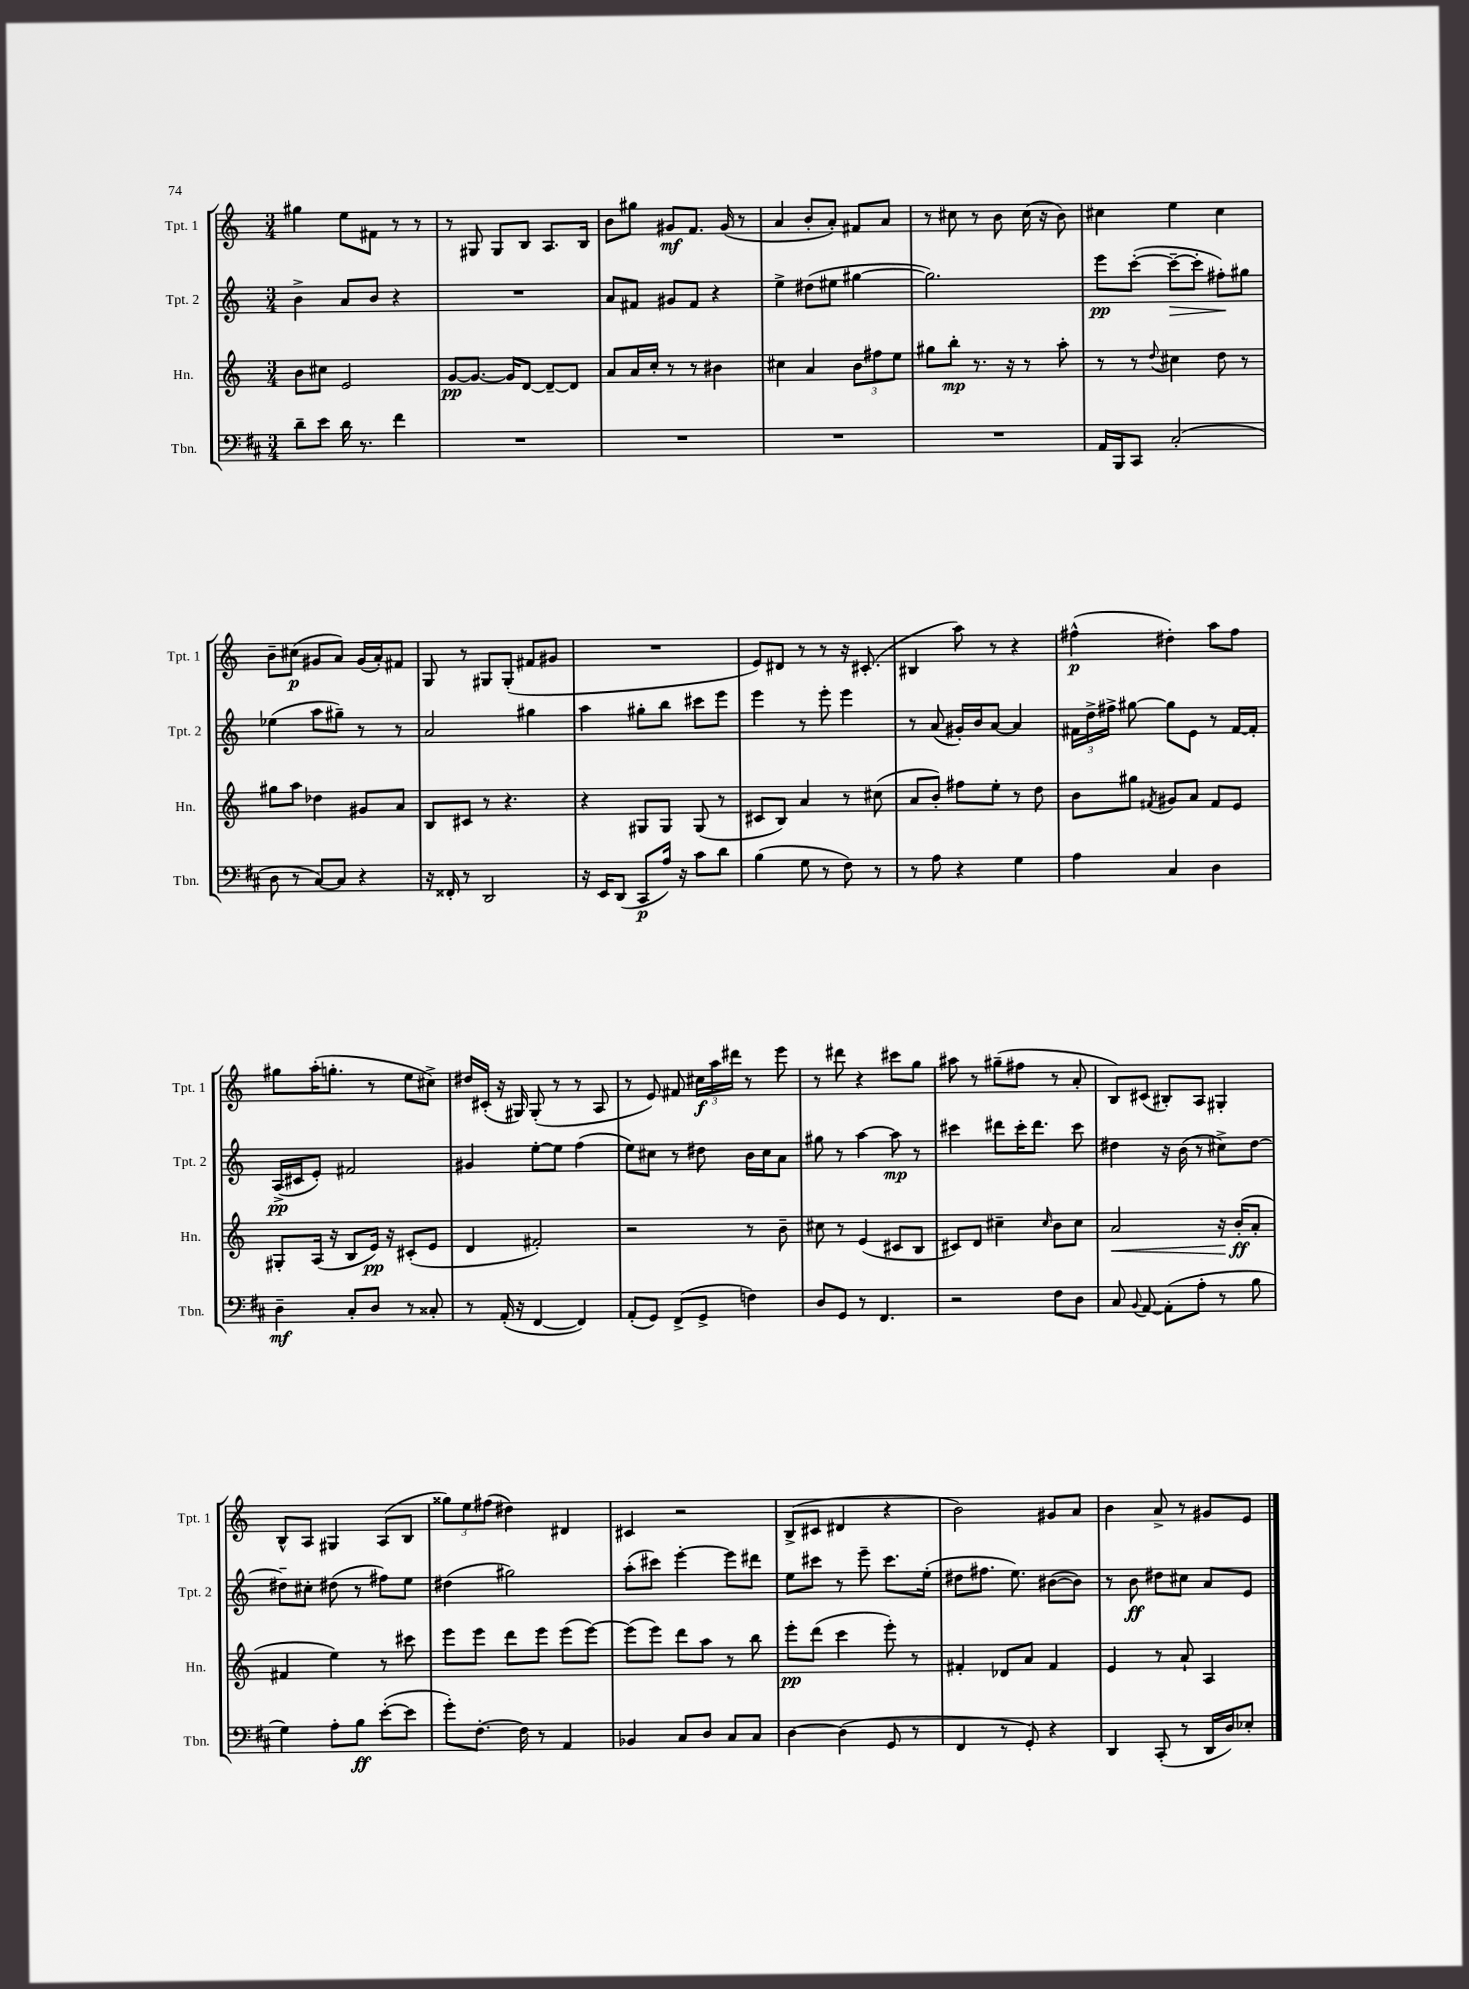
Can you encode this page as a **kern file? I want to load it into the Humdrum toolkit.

**kern	**kern	**kern	**kern
*staff4	*staff3	*staff2	*staff1
*clefF4	*clefG2	*clefG2	*clefG2
*k[f#c#]	*k[]	*k[]	*k[]
*M3/4	*M3/4	*M3/4	*M3/4
8d~	8b	4b^	4gg#
8e	8cc#	.	.
16d	2e	8a	8ee
8.r	.	.	.
.	.	8b	8f#
4f#	.	4r	8r
.	.	.	8r
=	=	=	=
2.r	[8g	2.r	8r
.	8.g_	.	8G#
.	.	.	8G#
.	16g]	.	.
.	[8d	.	8B
.	8d~_	.	8.A
.	8d]	.	.
.	.	.	16B
=	=	=	=
2.r	8a	8a	8b
.	16a	8f#	8gg#
.	16cc'	.	.
.	8r	8g#	8g#
.	8r	8f#	8.f
.	4b#	4r	.
.	.	.	(16g#
.	.	.	8r
=	=	=	=
2.r	4cc#	4ee^	4a
.	4a	(8dd#	8b'
.	.	8ee#	8a')
.	12b	[4gg#	8f#
.	12ff#	.	.
.	.	.	8a
.	12ee	.	.
=	=	=	=
2.r	8gg#	2.gg#])	8r
.	8bb'	.	8cc#
.	8.r	.	8r
.	.	.	8b
.	16r	.	.
.	8r	.	(16cc#
.	.	.	16r
.	8aa'	.	8b)
=	=	=	=
16AA	8r	8eee	4cc#
16BBB	.	.	.
8CC#	8r	([8ccc'	.
.	8qqdd	.	.
(2C#'	4cc#	8ccc~_	4ee
.	.	8ccc']	.
.	8dd	8ff#')	4cc#
.	8r	8gg#	.
=	=	=	=
8D	8gg#	(4ee-	8b~
8r	8aa	.	(8cc#
[8C#)	4dd-	8aa	8g#
8C#]	.	8gg#~)	8a)
4r	8g#	8r	(16g#
.	.	.	16a')
.	8a	8r	8f#
=	=	=	=
16r	8B	2a	8G
16FF##'	.	.	.
8r	8c#	.	8r
2DD	8r	.	8G#
.	4.r	.	(8G#'
.	.	4gg#	8f#
.	.	.	8g#
=	=	=	=
16r	4r	4aa	2.r
16EE	.	.	.
(8DD	.	.	.
8CC#	8G#	8gg#'	.
16A)	8G#	8bb	.
16r	.	.	.
8c#	(8G#	8ccc#	.
8d	8r	8eee	.
=	=	=	=
(4B	8c#	4eee	8e)
.	8B)	.	8d#
8G	4a	8r	8r
8r	.	8eee'	8r
8F#)	8r	4eee	16r
.	.	.	(8.c#'
8r	(8cc#	.	.
=	=	=	=
8r	8a	8r	4B#
8A	8b')	(8a	.
4r	8ff#	16g#')	8aa)
.	.	16b	.
.	8ee'	[8a	8r
4G	8r	4a]	4r
.	8dd	.	.
=	=	=	=
4A	8b	24f#	(4ff#^^
.	.	24dd^	.
.	.	24ff#^	.
.	8gg#	[8gg#	.
.	8qf#	.	.
4C#	8g#	8gg#]	4dd#')
.	8a	8e	.
4D	8f#	8r	8aa
.	8e	[16f#	8ff#
.	.	16f#']	.
=	=	=	=
4D~	8G#'	(16A^	8gg#
.	.	16c#	.
.	(16A	8e')	(16aa'
.	16r	.	8.gg'
8C#'	8B	2f#	.
8D	16e)	.	8r
.	16r	.	.
8r	(8c#'	.	8ee
8C##'	8e	.	8cc#^)
=	=	=	=
8r	4d	4g#	16dd#
.	.	.	(16c#'
(16AA'	.	.	16r
16r	.	.	16G#)
[4FF#	2f#')	[8ee'	(8G#'
.	.	8ee]	8r
4FF#])	.	(4ff	8r
.	.	.	8A
=	=	=	=
(8AA'	2r	8ee)	8r
8GG)	.	8cc#	8e)
(8FF#^	.	8r	8f#
8GG^	.	8dd#	24cc#
.	.	.	24aa
.	.	.	24ddd#
4F)	8r	16b	8r
.	.	16cc#	.
.	8b~	8a	8eee
=	=	=	=
8D	8cc#	8gg#	8r
8GG	8r	8r	8ddd#
8r	(4e	[4aa	4r
4.FF#	.	.	.
.	8c#	8aa]	8ccc#
.	8B	8r	8gg
=	=	=	=
2r	8c#)	4ccc#	8aa#
.	8d	.	8r
.	4cc#~	8ddd#	(8gg#~
.	.	16ccc#'	8ff#
.	.	8.ddd#	.
.	16qqcc#	.	.
8F#	8b	.	8r
8D	8cc#	8ccc#	8a'
=	=	=	=
8C#	2a	4dd#	8B)
8qqBB	.	.	.
[8AA	.	.	(8c#
(8AA']	.	16r	8B#')
.	.	(16b	.
8A'	.	8r	8A
8r	16r	8cc#^)	4G#'
.	(16b'	.	.
8B	8a'	[8dd#	.
=	=	=	=
4G)	4f#	8dd#~]	8B^^
.	.	8cc#'	8A
8A'	4ee)	(8dd#	4G#
8B	.	8r	.
([8e'	8r	8ff#)	(8A
8e]	8ccc#	8ee	8B
=	=	=	=
8g')	8eee	(4dd#	12gg##)
.	.	.	12ee
[8.F#'	8eee	.	.
.	.	.	(12ff#
.	8ddd	2gg#)	4dd#)
16F#]	.	.	.
8r	8eee	.	.
4AA	(8eee	.	4d#
.	[8eee)	.	.
=	=	=	=
4BB-	(8eee]	(8aa'	4c#
.	8eee)	8ccc#)	.
8C#	8ddd	[4eee'	2r
8D	8aa	.	.
8C#	8r	8eee]	.
8C#	8bb	8ddd#	.
=	=	=	=
[4D	8eee'	8ee	(8B^
.	(8ddd	8ccc#	8c#
(4D]	4ccc	8r	4d#
.	.	8eee~	.
8GG	8eee')	8.ccc#	4r
8r	8r	.	.
.	.	(16ee'	.
=	=	=	=
4FF#	4f#'	8dd#	2b)
.	.	8.ff#	.
8r	8d-	.	.
.	.	8.ee)	.
8GG')	8a	.	.
4r	4f#	([8b#	8g#
.	.	8b#])	8a
=	=	=	=
4DD	4e	8r	4b
.	.	8b	.
(8CC#'	8r	8dd#	8a^
8r	8a`	8cc#	8r
16DD	4A	8a	8g#
16D)	.	.	.
8E-'	.	8e	8e
==	==	==	==
*-	*-	*-	*-
